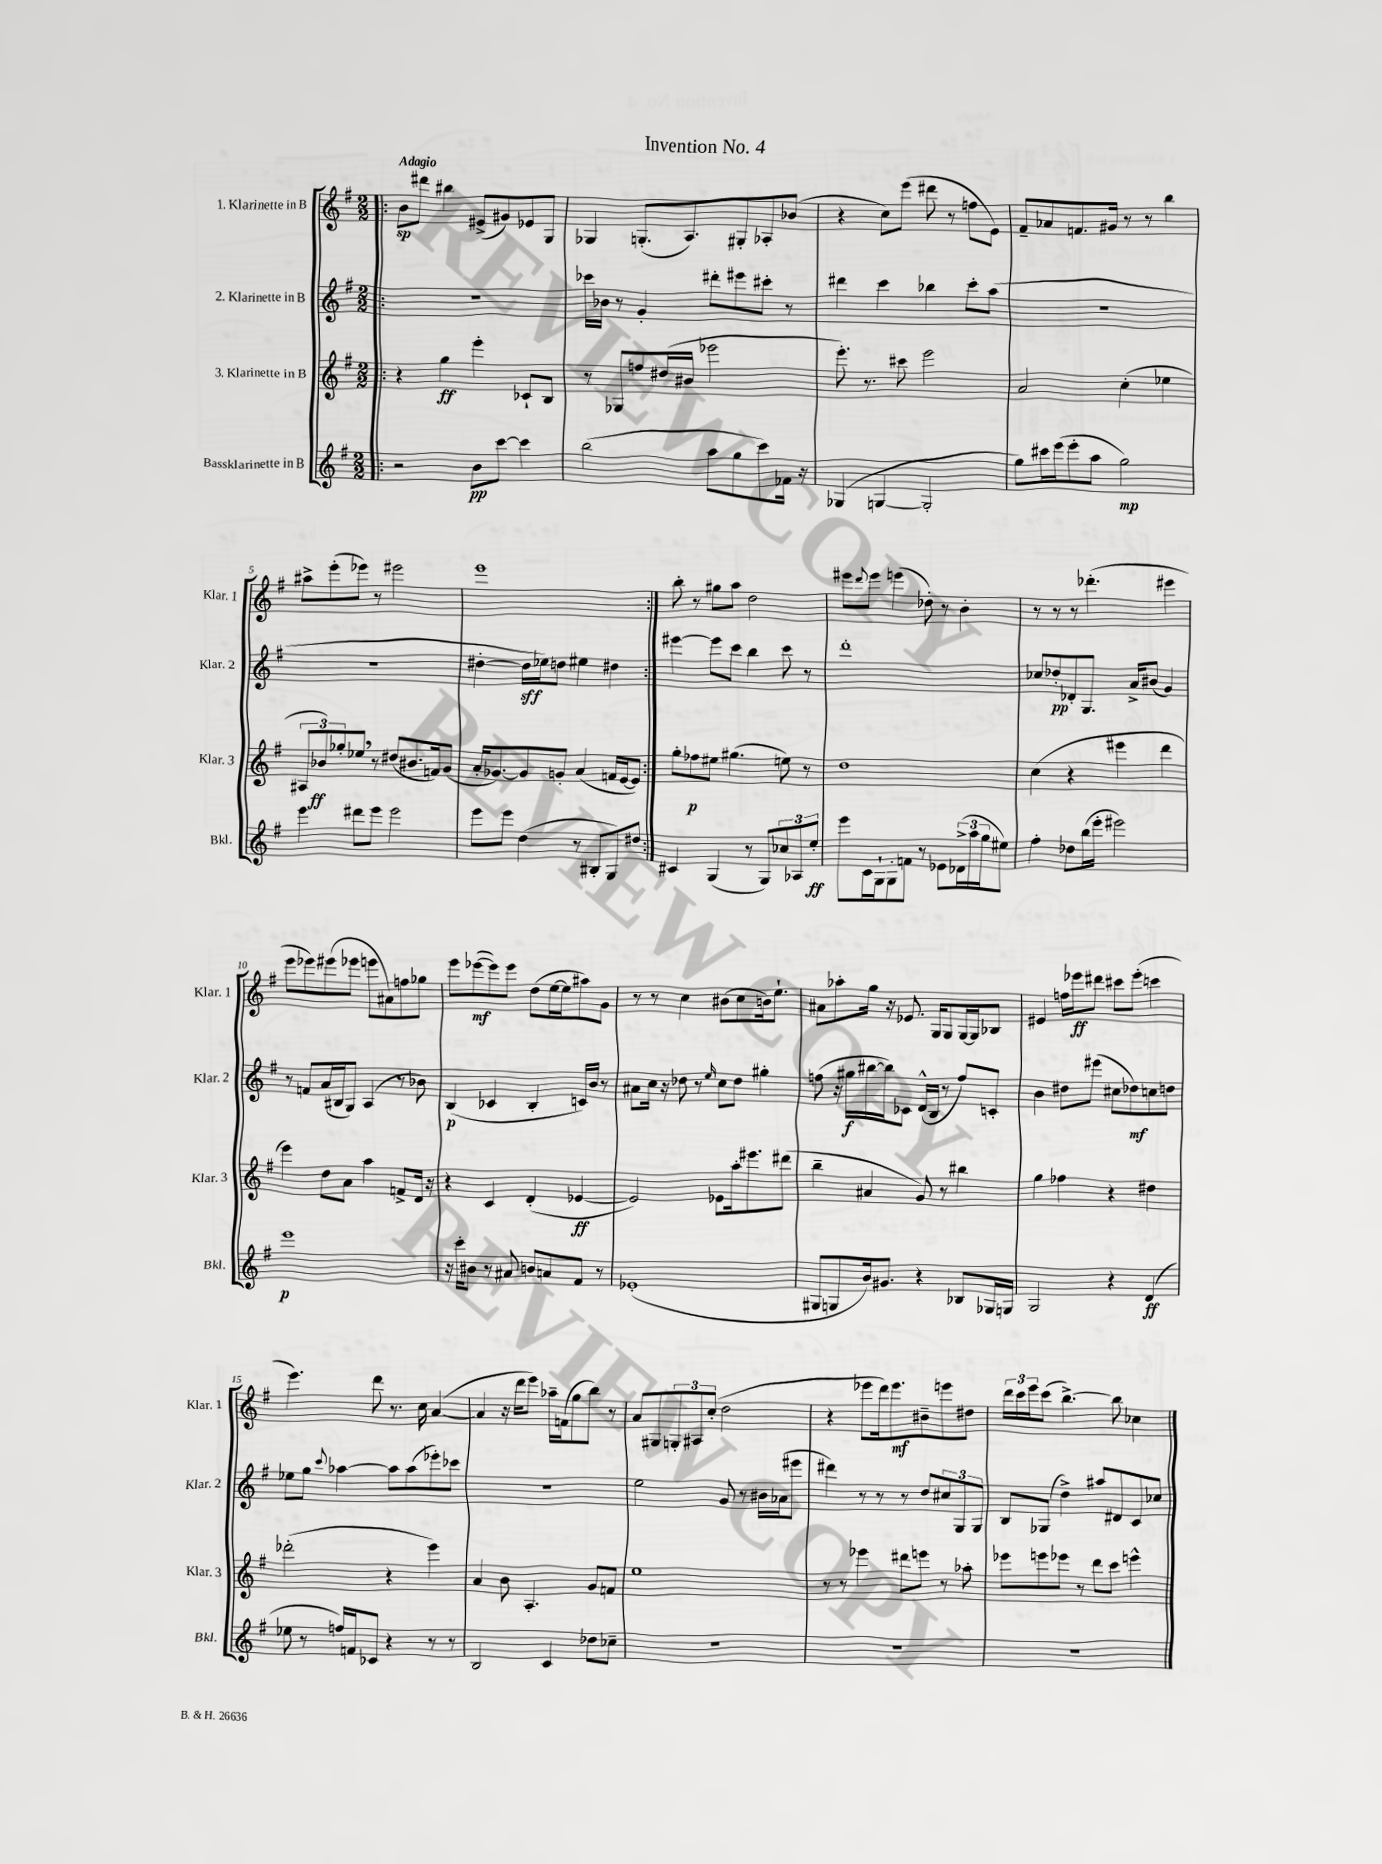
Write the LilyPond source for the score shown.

\header { title = "Invention No. 4" }
<<
\new StaffGroup <<
\new Staff = "s0" \with { instrumentName = "1. Klarinette in B" shortInstrumentName = "Klar. 1" } {
    \clef treble \key g \major \numericTimeSignature \time 2/2 \tempo "Adagio"
    \repeat volta 2 { \bar ".|:" b'8\sp dis'''8 bis''4 eis'8->( gis'8) ees'8 g8 |
    ges4 g8.-.( a8.) gis8-. aes8-. bes'8( |
    r4 c''8) e'''8( dis'''8 r8 f''8 e'8) |
    fis'8-- aes'8 f'8. gis'16 r8 r8 b''4 |
    ais''8-> e'''8-.( ees'''8) r8 eis'''2 |
    e'''1 | }
    b''8-. r8 gis''8 a''8 d''2 |
    eis'''8 \appoggiatura { d'''8 } eis'''8 e'''4( des''8-.) r8 b'4-. |
    r8 r8 r8 des'''4.-.( eis'''4 |
    e'''8 ees'''8) eis'''8( ees'''8 e'''8 ais'8) f''8 ges''8 |
    e'''8 ees'''8~\mf( ees'''8) ees'''8 d''8( e''16~ e''16 ais''8) g'8 |
    r8 r8 c''4 bis'8( c''8 b'16) e''8.-! |
    ais'8 aes''8-. g''16 r16 ees'8. g16 g8 g16~ g16 bes8 |
    eis'4 f''16 ees'''16\ff dis'''8 cis'''8 ees'''8-.( c'''4 |
    e'''4.) d'''8 r8. c''16 a'4~( |
    a'4 r16 d'''16 e'''8) aes''16-- f'16( g''8 b''8) r8 |
    a'8 gis8 \tuplet 3/2 { g8-. ais8 c''8-.( } d''2 |
    r4 ees'''8 d'''16) ees'''8.\mf bis'8-- e'''8 dis''8 |
    \tuplet 3/2 { d'''16 c'''16 e'''16 } c'''8( b''4.~->) b''8 ces''4 \bar "|." |
}
\new Staff = "s1" \with { instrumentName = "2. Klarinette in B" shortInstrumentName = "Klar. 2" } {
    \clef treble \key g \major \numericTimeSignature \time 2/2
    \repeat volta 2 { \bar ".|:" r1 |
    ces'''16 bes'16 r8 g'4-. dis'''8-. eis'''8 cis'''8-. r8 |
    dis'''4 c'''4 bes''4 c'''8-. a''8( |
    r1 |
    R1 |
    dis''4~-. dis''16\sff ees''16) d''8 eis''4 dis''4 | }
    eis'''4~ eis'''8 c'''8 b''4 c'''8 r8 |
    d'''1-. |
    ces''8 des''8-.\pp des'8-. g8. a'16-> bis'8( g'4) |
    r8 f'8 a'16( bis16 g8) a4( r8 bes'8) |
    b4\p( ces'4 b4-. c'16) b'16 r8 |
    ais'8 c''16 r16 des''8 r8 \grace { e''16 } c''8 des''8 gis''4-. |
    f''8( r16 gis''16\f bis''16~ bis''16) ces'8 d'16-^( b16 r8 f''8) c'8-. |
    b'4 dis''8 eis'''8( cis''8 des''8\mf) c''8 d''8 |
    ees''8 g''8 \appoggiatura { c'''8 } aes''4~ aes''8 aes''8( ees'''8-.) ces'''8 |
    r1 |
    e''2 g'8 r8 bis'16 aes'16( eis'''8 |
    dis'''4) r8 r8 r8 d''8 \tuplet 3/2 { cis''8 g8 g8 } |
    b8 ges8( d''4->) ais''8 dis'8 c'8 ces''8 \bar "|." |
}
\new Staff = "s2" \with { instrumentName = "3. Klarinette in B" shortInstrumentName = "Klar. 3" } {
    \clef treble \key g \major \numericTimeSignature \time 2/2
    \repeat volta 2 { \bar ".|:" r4 g''4\ff e'''4-. ces'8-! b8 |
    r8 ges8 f''8 dis''16( bis'16 ees'''2 |
    e'''8.-.) r8. cis'''8 e'''2 |
    a'2 c''4-.( ees''4 |
    \tuplet 3/2 { ais8 bes'8\ff) ges''8-. } ees''8 \breathe r8 dis''8( bis'8. f'16) g'8( |
    a'16-. ges'8.~) ges'8 g'8-. a'4( f'16 e'16~ e'8) | }
    g''8-. fes''8\p eis''8 gis''4.( e''8) r8 |
    d''1 |
    c''4( r4 eis'''4 d'''4 |
    e'''4) d''8 a'8 a''4 f'8-> d'16 r16 |
    r4 c'4 d'4-.( ees'4~\ff |
    ees'2) ees'8 a''16-. eis'''8. dis'''8( |
    b''4-- ais'4 g'8) r8 bis''4 |
    g''4 fes''4 r4 dis''4 |
    des'''2-.( r4 e'''4) |
    a'4 b'8 a4.-. g'8 f'8 |
    e''1 |
    r8 r8 ees'''4 dis'''8 e'''8 r8 aes''8-. |
    ees'''8 e'''8 ees'''8 r8 d'''8 c'''8 e'''4-^ \bar "|." |
}
\new Staff = "s3" \with { instrumentName = "Bassklarinette in B" shortInstrumentName = "Bkl." } {
    \clef treble \key g \major \numericTimeSignature \time 2/2
    \repeat volta 2 { \bar ".|:" r2 b'8\pp c'''8~ c'''4 |
    b''2( a''8 g''8 c'''8) fes'16 r16 |
    ges4( g4~ g2-. |
    g''8) cis'''16 e'''16( e'''8-. a''8 g''2\mp) |
    e'''4 dis'''8 e'''8 e'''2 |
    e'''8 e'''8 d''4( r8 bis8-. g8) dis''8 | }
    cis'4 g4( r8 g8) \tuplet 3/2 { ces''8 aes8 e''8-.\ff } |
    e'''8 c'16 g16-! g8-. f'8 r8 ees'8 \tuplet 3/2 { des'16->( a''16 g''16 } eis''8) |
    fis''4-. des''8 b''16( e'''16-. eis'''2) |
    e'''1\p |
    r16 c'''16-. bis'8 r8 ais'8 b'8 a'8 fis'8 r8 |
    ees'1-.( |
    gis8 g8 b'16) gis'8. r4 bes8 ges16 g16 |
    g2 r4 d'4\ff( |
    ees''8 r8 f''16) f'16 ces'8 r4 r8 r8 |
    b2 c'4 des''8 ces''8-- |
    R1 |
    R1 |
    R1 \bar "|." |
}
>>
>>
